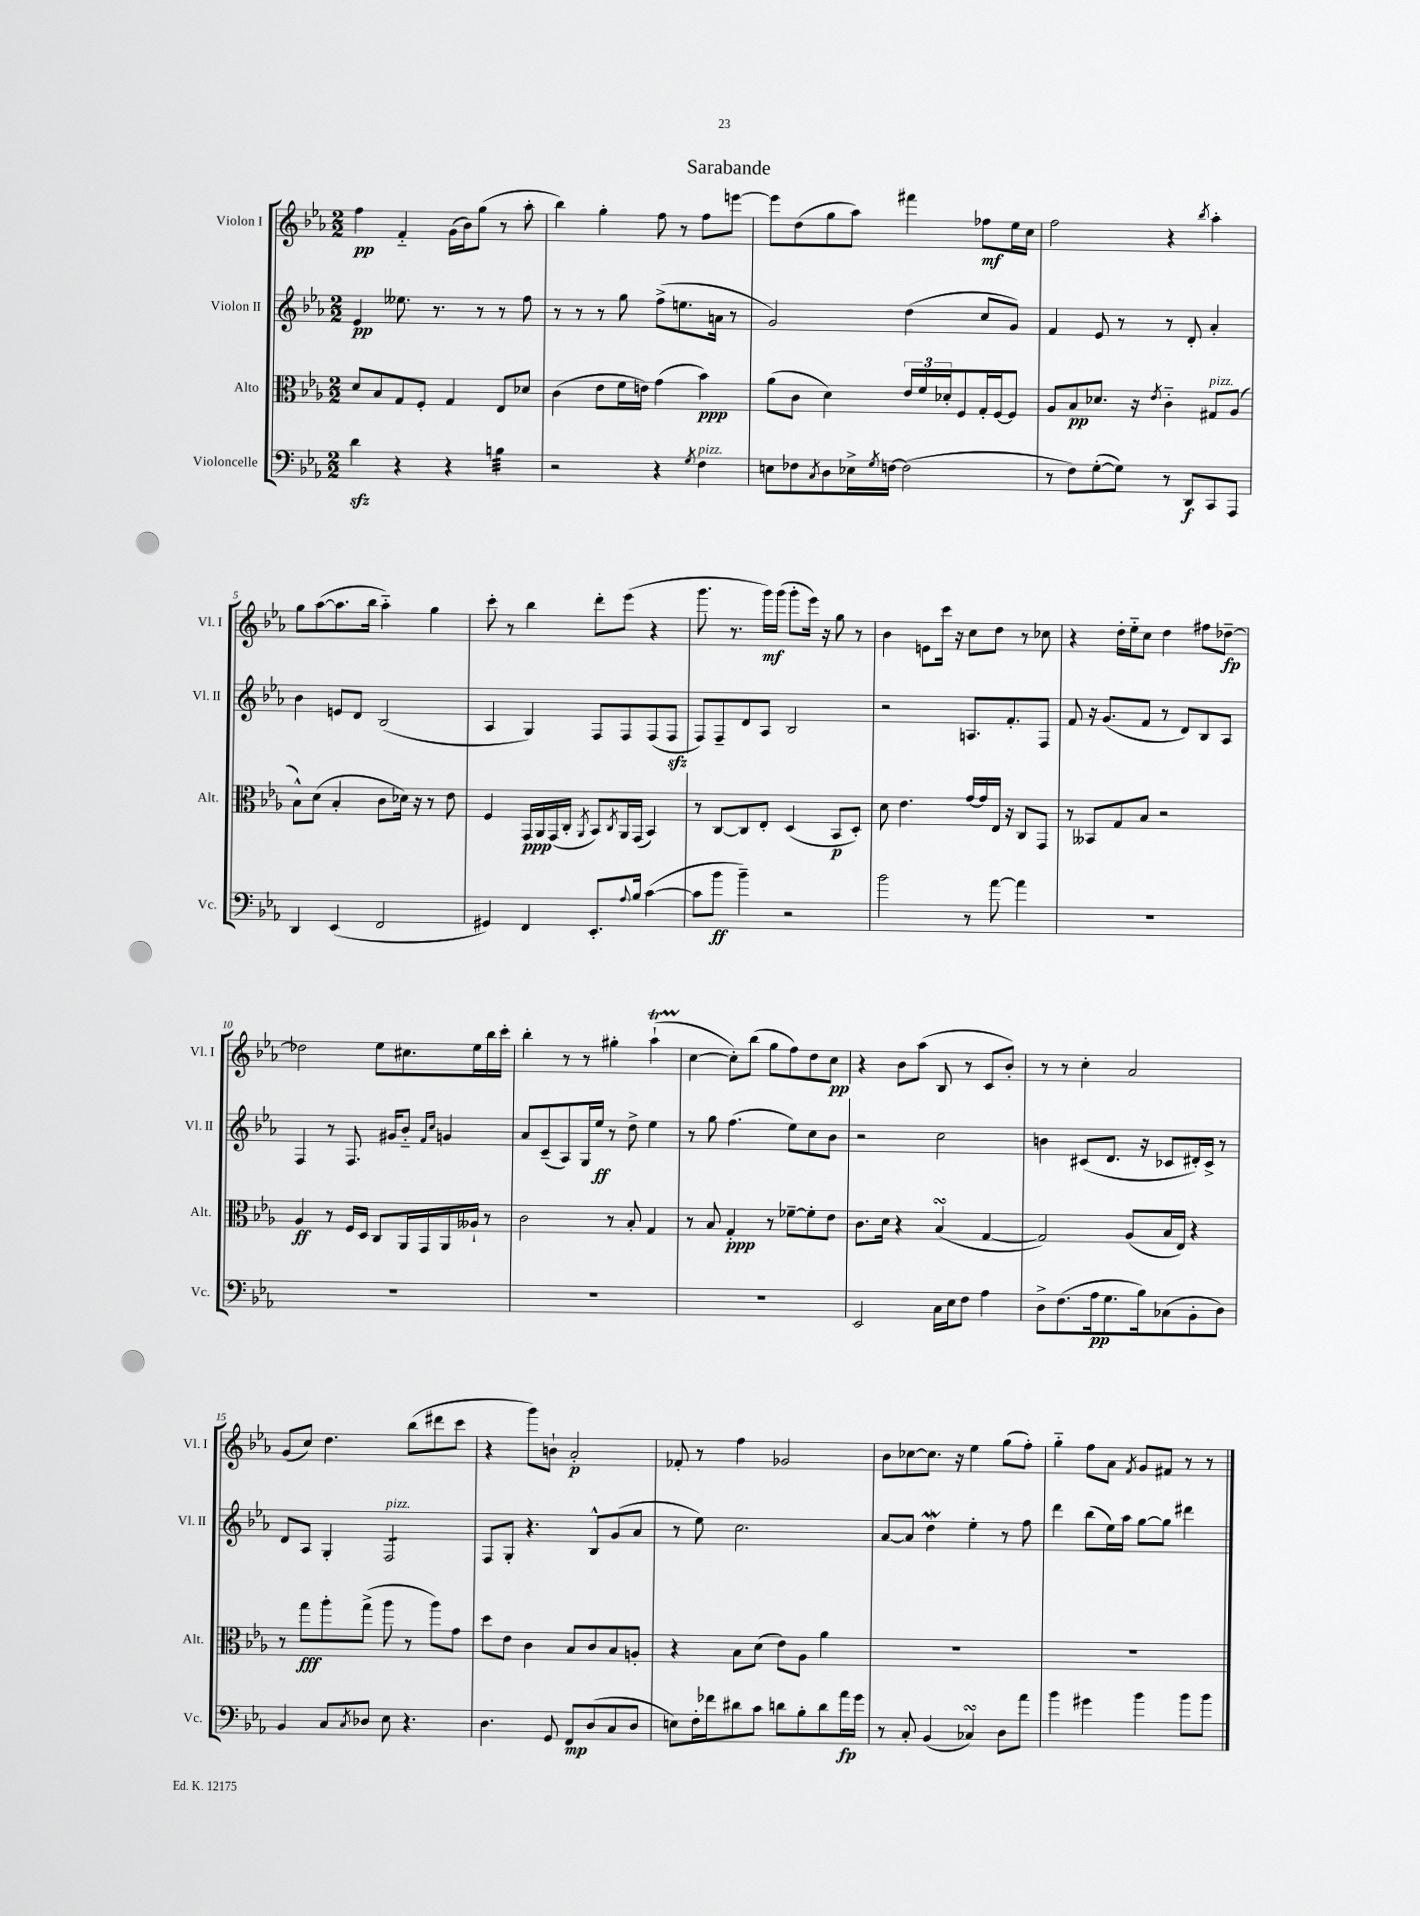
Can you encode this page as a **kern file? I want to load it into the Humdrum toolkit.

**kern	**kern	**kern	**kern
*staff4	*staff3	*staff2	*staff1
*clefF4	*clefC3	*clefG2	*clefG2
*k[b-e-a-]	*k[b-e-a-]	*k[b-e-a-]	*k[b-e-a-]
*M2/2	*M2/2	*M2/2	*M2/2
4d	8d	4e-	4ff
.	8B-	.	.
4r	8G	8.ee--	4f'~
.	8F'	.	.
.	.	8.r	.
4r	4G	.	(16g
.	.	.	16b-)
.	.	8r	(8gg
4B	8E-	8r	8r
.	8d-	8ff	8aa-'
=	=	=	=
2r	(4c	8r	4bb-)
.	.	8r	.
.	8e-	8r	4gg'
.	16f	8gg	.
.	16e)	.	.
4r	(4g	(8ff^	8ff
.	.	8.ee	8r
8qG	.	.	.
4F	4b-)	.	8ff
.	.	16a	.
.	.	8r	[8eee
=	=	=	=
8E	(8a-	2g)	8eee]
8F-	8c	.	(8dd
8qC	.	.	.
8D	4d)	.	8gg
16E-^	.	.	8aa-)
8qG	.	.	.
[16F	.	.	.
(2F]	24e-	(4dd	4fff#
.	24f	.	.
.	24d-'	.	.
.	8F	.	.
.	16G'	8cc	8ff-
.	[16F	.	.
.	8F]	8g)	16ee-
.	.	.	16cc
=	=	=	=
8r	8A-	4f	2ff
8F)	8B-	.	.
([8G'	8.d-	8e-	.
8G])	.	8r	.
.	16r	.	.
.	8qe-	.	.
8r	4c'~	8r	4r
8DD	.	8d'	.
.	.	.	8qbb-
8CC	8G#	4a-'	4aa-'
8AAA-	(8A-	.	.
=	=	=	=
4DD	8B-^^)	4b-	8gg
.	(8d	.	([8aa-
(4EE-	4B-'	8e	8.aa-]
.	.	8d	.
.	.	.	16bb-
2FF	8c	(2B-	4aa-'~)
.	16d-)	.	.
.	16r	.	.
.	8r	.	4gg
.	8e-	.	.
=	=	=	=
4GG#)	4F	4A-	8ccc'
.	.	.	8r
4FF	16GG	4G)	4bb-
.	16AA-	.	.
.	(16GG	.	.
.	16C'	.	.
.	8qAA-	.	.
8.EE-'	8BB-)	8F	8ddd'
.	8qC	.	.
.	16AA-	8F	(8eee-
8qqA-	.	.	.
16B-	(16GG	.	.
([4c	4BB-)	(8F	4r
.	.	8F	.
=	=	=	=
8c]	8r	8F)	8.ggg
8b-	[8C	8F~	.
.	.	.	8.r
4b-~)	8C]	8d	.
.	8E-'	8A-	16ggg)
.	.	.	(16ggg
2r	(4D	2B-	8ggg'
.	.	.	16eee-)
.	.	.	16r
.	8BB-	.	8gg
.	8D')	.	8r
=	=	=	=
2b-	8d	2r	4b-
.	4.e-	.	.
.	.	.	8e
.	.	.	16ccc
.	.	.	16r
8r	[16g	8.A	8cc
.	16g]	.	.
[8a-	16E-	.	8dd
.	16r	8.f'	.
4a-]	8C	.	8r
.	8GG	8F	8cc-
=	=	=	=
1r	8r	8f	4r
.	8BB--	16r	.
.	.	(8.g	.
.	8G	.	16dd'
.	.	.	16ee-'~
.	8B-	8f	8cc
.	2r	8r	4dd
.	.	8d)	.
.	.	8B-	8ff#
.	.	8A-	[8dd-~
=	=	=	=
1r	4A-	4F	2dd-]
.	8r	8r	.
.	16F	8.F	.
.	16D	.	.
.	8C	.	8ee-
.	.	16g#	.
.	16AA-	8b-'~	8.cc#
.	16GG	.	.
.	.	16qqf	.
.	.	16qqcc	.
.	16AA-	4g	.
.	16A--`	.	16ee-
.	8r	.	16bb-
.	.	.	16ccc'
=	=	=	=
1r	2c	8a-	4bb-'
.	.	(8c~	.
.	.	8A-)	8r
.	.	16G	8r
.	.	16ee-	.
.	8r	8r	4gg#'
.	8B-'	8dd^	.
.	4G	4ee-	(4aa-`
=	=	=	=
1r	8r	8r	[4cc
.	8B-	8gg	.
.	4G'	(4.ff	8cc'])
.	.	.	(8bb-
.	8r	.	8gg
.	[8f-~	8ee-)	8ff)
.	8f-']	8cc	8dd
.	8e-	8b-	8cc
=	=	=	=
2EE-	8.c	2r	4r
.	16d	.	.
.	4r	.	8b-
.	.	.	(8aa-
16C	(4B-	2cc	8B-
16E-	.	.	.
8F	.	.	8r
4A-	[4G	.	8c
.	.	.	8b-')
=	=	=	=
8D^	2G])	4b	8r
(8.F	.	.	8r
.	.	(8c#	4cc'
16A-	.	.	.
8.G	.	8.d	.
.	(8A-	.	2a-
16B-)	.	16r	.
(8C-	16B-	8c-	.
.	16E-)	.	.
8BB-'	4r	16d#')	.
.	.	16c-^	.
8D)	.	8r	.
=	=	=	=
4BB-	8r	8d	(8g
.	8gg	8A-	8cc)
8C	8aa-'	4G'	4.dd
8qC	.	.	.
8D-	(8gg^	.	.
8E-	8aa-	2F	.
4.r	8r	.	(8bb-
.	8aa-)	.	8ddd#
.	8g	.	8ccc
=	=	=	=
4.D	8dd	8F	4r
.	8e-	8G'	.
.	4c	4.r	8ggg)
8GG	.	.	8b`
8FF	8B-	.	2a-'
(8D	8c	8B-^^	.
8C	8B-	(8g	.
8D	8A'	8a-	.
=	=	=	=
8E)	4r	8r	8f-'
16F'	.	8ee-)	8r
16f-	.	.	.
8d#	8B-	2.cc	4ff
8c	(8d	.	.
8d	8e-)	.	2g-
8B-'	8A-	.	.
8d	4a-	.	.
16a-	.	.	.
16g	.	.	.
=	=	=	=
8r	1r	[8a-	8b-
8C'	.	8a-]	[8cc-
(4BB-	.	4dd	8.cc-]
.	.	.	16r
4C-)	.	4ee-'	4ee-
8D	.	8r	(8gg
8a-	.	8ff	8ff')
=	=	=	=
4b-	1r	4ddd	4gg'~
4g#	.	(8bb-	8ff
.	.	16ee-)	8a-
.	.	16aa-	.
.	.	.	8qf
4b-	.	[8gg	8g
.	.	8gg]	8f#
8b-	.	4ddd#	8r
8b-	.	.	8r
==	==	==	==
*-	*-	*-	*-
